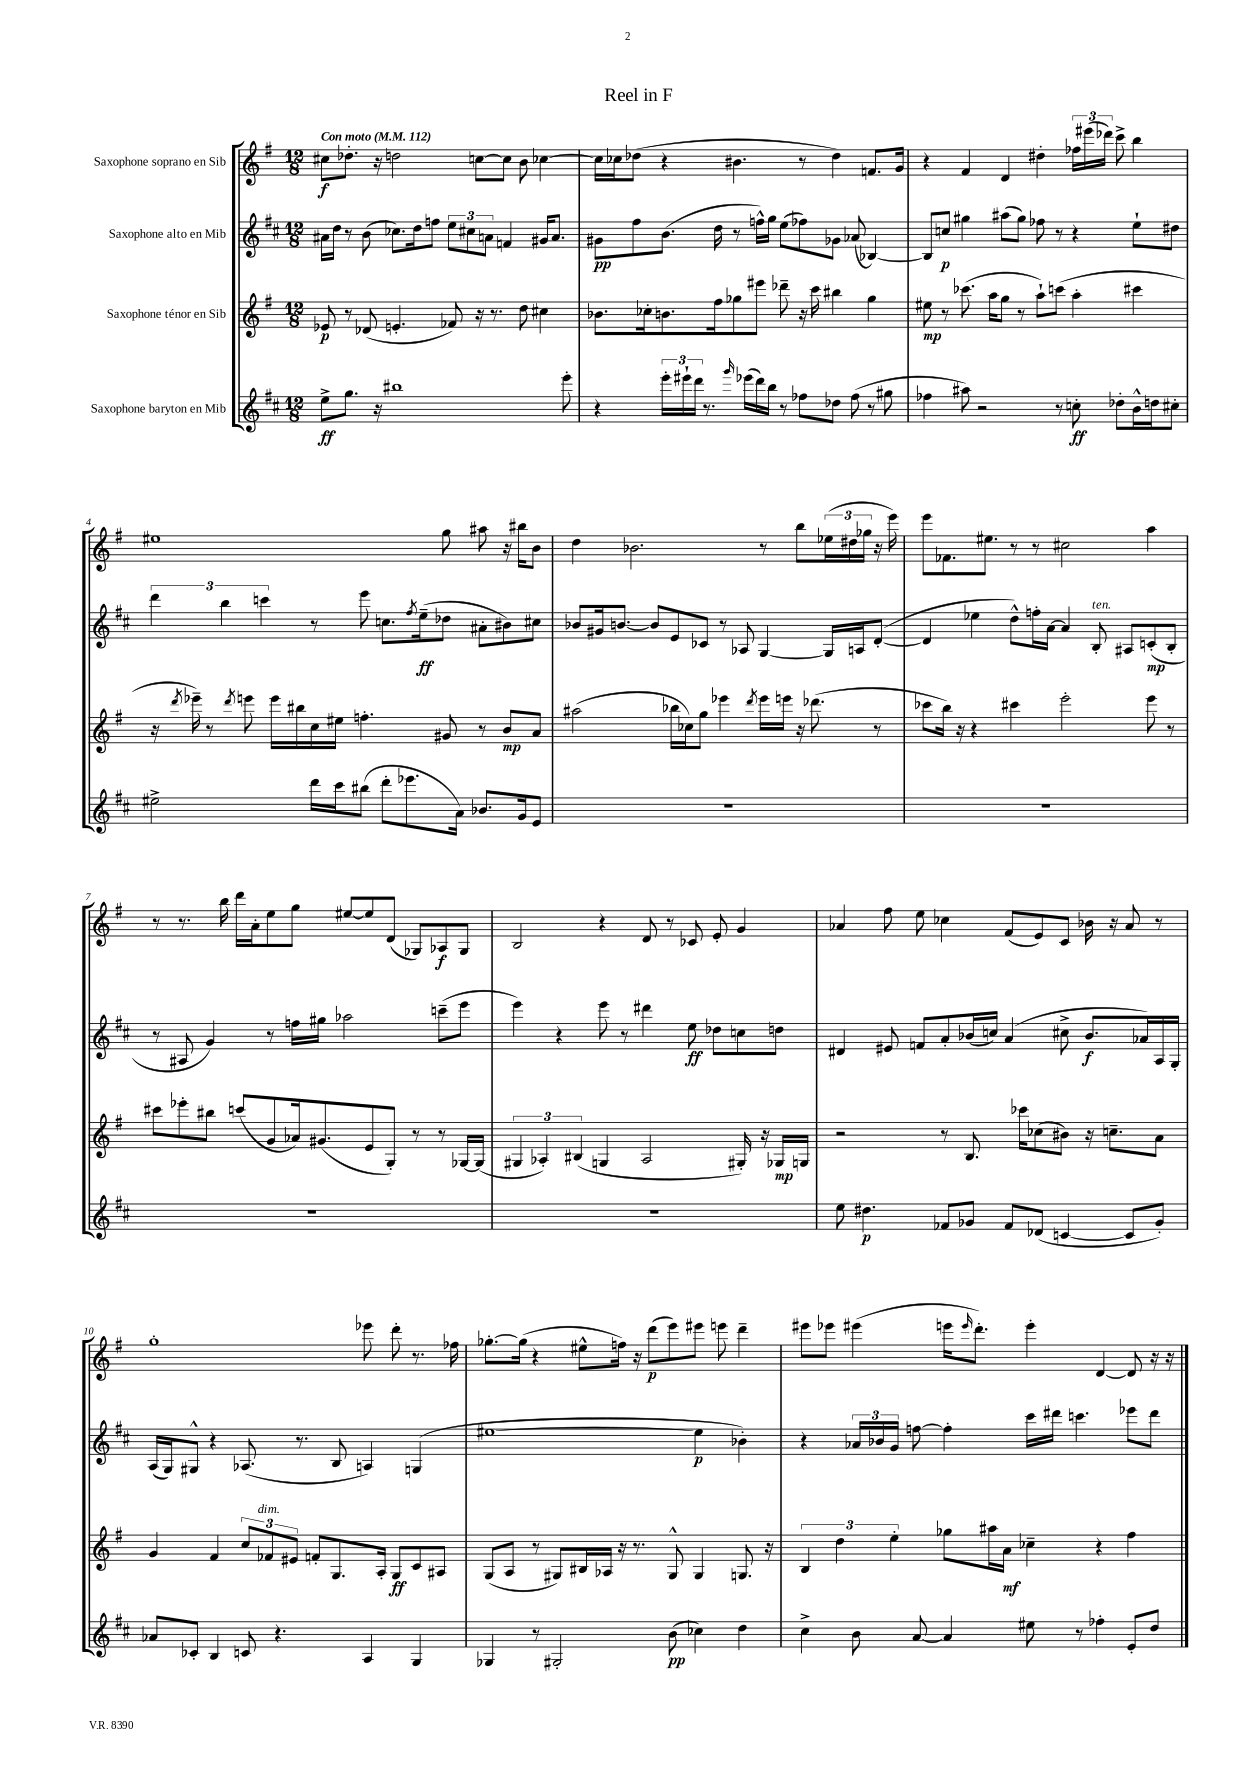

**kern	**kern	**kern	**kern
*staff4	*staff3	*staff2	*staff1
*clefG2	*clefG2	*clefG2	*clefG2
*k[f#c#]	*k[f#]	*k[f#c#]	*k[f#]
*M12/8	*M12/8	*M12/8	*M12/8
*MM112	*MM112	*MM112	*MM112
8ee^	8e-	16a#	8cc#
.	.	16dd	.
8.gg	8r	8r	8.dd-'
.	(8d-	(8b	.
16r	.	.	16r
1bb#	4.e'	8.cc-)	2dd
.	.	16dd	.
.	.	8ff	.
.	8f-)	12ee	.
.	.	12cc#	.
.	16r	.	[8cc
.	.	12a	.
.	8.r	.	.
.	.	4f	8cc]
.	8dd	.	8b
.	4cc#	16g#	[4cc-
.	.	8.a	.
8eee'	.	.	.
=	=	=	=
4r	8.b-	8g#	16cc-]
.	.	.	16cc-
.	.	8ff#	(8dd-
.	16cc-'	.	.
24eee'	8.b	(8.b	4r
24eee#`	.	.	.
24ddd	.	.	.
8.r	.	.	.
.	16ff#	16dd	.
.	8gg-	8r	4.b#
16qqggg	.	.	.
(16eee-	.	.	.
16ddd)	8eee#	16ff^^)	.
16bb	.	16gg	.
8r	8ddd-~	(8ee	.
8ff-	16r	8ff-)	8r
.	16ccc	.	.
8dd-	4bb#	8g-	4dd-)
(8ff-	.	(8a-	.
8r	4gg-	[4B-)	8.f
8gg#	.	.	.
.	.	.	16g
=	=	=	=
4ff-	8ee#	8B-]	4r
.	8r	8cc	.
8aa#)	(8.ccc-	4gg#	4f#
2r	.	.	.
.	16aa	.	.
.	8gg	(8aa#	4d
.	8r	8gg#)	.
.	8aa`)	8ff-	4dd#'
8r	(8ccc	8r	.
8cc'	4aa'	4r	24ff-
.	.	.	(24eee#
.	.	.	24ddd-)
8dd-'	.	.	8ccc^
16b^^	4ccc#	8ee`	4bb
16dd	.	.	.
8cc#'	.	8dd#	.
=	=	=	=
2ee#^	16r	6ddd	1ee#
.	8qddd	.	.
.	16eee-~)	.	.
.	8r	.	.
.	.	6bb	.
.	8qddd	.	.
.	8eee	.	.
.	.	6ccc	.
.	16eee	.	.
.	16bb#	.	.
16ddd	16cc	8r	.
16ccc#	16ee#	.	.
(8bb#	4.ff'	8eee	.
8ddd'	.	8.cc	.
8.eee-	.	.	.
.	.	8qff#	.
.	.	(16ee~	.
.	8g#	8dd-	8gg
16a)	.	.	.
8.b-	8r	8a#'	8aa#
.	8b	8b#)	16r
16g	.	.	16bb#
8e	8a	8cc#	8b
=	=	=	=
1.r	(2aa#	8b-	4dd
.	.	16g#	.
.	.	[8.b	.
.	.	.	2.b-
.	.	8b]	.
.	16bb-	8e	.
.	16cc-)	.	.
.	8gg	8c-	.
.	4eee-	8r	.
.	.	8A-	.
.	8qddd	.	.
.	16eee-	[4G	8r
.	16eee	.	.
.	16r	.	8bb
.	(8.ddd-	.	.
.	.	16G]	(24ee-
.	.	.	24dd#
.	.	16A	.
.	.	.	24gg-
.	8r	([8d'	16r
.	.	.	16eee)
=	=	=	=
1.r	8ccc-	4d]	8eee
.	16bb)	.	8.f-
.	16r	.	.
.	4r	4ee-	.
.	.	.	8.ee#
.	4ccc#	8dd^^)	8r
.	.	16ff'	8r
.	.	[16a	.
.	2eee'	4a]	2cc#
.	.	8B'	.
.	.	8A#	.
.	8eee	(8c'	4aa
.	8r	8B'	.
=	=	=	=
1.r	8ccc#	8r	8r
.	8eee-'	8A#	8.r
.	8bb#	4g)	.
.	.	.	16bb
.	(8ccc	.	16ddd
.	.	.	16a'
.	8g	8r	8ee
.	16a-)	16ff	8gg
.	(8.g#	16gg#	.
.	.	2aa-	[8ee#
.	8e	.	8ee#]
.	8G')	.	(8d
.	8r	.	8G-)
.	8r	(8ccc~	8A-
.	[16G-	8eee	8G-
.	(16G-]	.	.
=	=	=	=
1.r	6G#	4eee)	2B
.	6A-')	.	.
.	.	4r	.
.	(6B#	.	.
.	4G	8eee	4r
.	.	8r	.
.	2A-	4ddd#	8d
.	.	.	8r
.	.	8ee	8c-
.	.	8dd-	8e'
.	16G#')	8cc	4g
.	16r	.	.
.	16G-	8dd	.
.	16G	.	.
=	=	=	=
8ee	2r	4d#	4a-
4.dd#	.	.	.
.	.	8e#	8ff#
.	.	8f	8ee
8f-	8r	8a'	4cc-
8g-	8.B	(16b-	.
.	.	16cc)	.
8f-	.	(4a	(8f#
.	16ccc-	.	.
(8d-	(8cc-	.	8e)
[4c	8b#)	8cc#^	8c
.	16r	8.b-	16b-
.	8.cc~	.	16r
8c]	.	.	8a-
.	.	16a-)	.
8g-')	8a	16A	8r
.	.	16G'	.
=	=	=	=
8a-	4g	(16A	1gg'
.	.	16G)	.
8c-'	.	8G#^^	.
4B	4f#	4r	.
8c	12cc	(8.A-	.
.	12f-	.	.
4.r	.	.	.
.	12e#	.	.
.	.	8.r	.
.	8f'	.	.
.	8.G	8B	.
4A	.	4A)	8eee-
.	16A'	.	.
.	8G	.	8ddd'
4G	8c	(4G	8.r
.	8A#	.	.
.	.	.	16ff-
=	=	=	=
4G-	(8G	[1ee#	[8.gg-'
.	8A	.	.
.	.	.	(16gg-]
8r	8r	.	4r
2G#'	8G#)	.	.
.	16B#	.	8ee#^^
.	16A-	.	.
.	16r	.	16ff)
.	8.r	.	16r
.	.	.	(8ddd
(8b	8G#^^	.	8eee)
4cc-)	4G#	4ee#]	8eee#
.	.	.	8eee
4dd	8.G	4b-')	4ddd~
.	16r	.	.
=	=	=	=
4cc#^	6B	4r	8eee#
.	.	.	8eee-
.	6dd	.	.
8b	.	24a-	(4eee#
.	.	24b-	.
.	6ee'	24g	.
[8a	.	[8ff	.
4a]	8gg-	4ff']	16eee
.	.	.	16qqeee
.	.	.	8.ddd')
.	16aa#	.	.
.	16a	.	.
8ee#	4cc-~	16ccc#	4eee'
.	.	16ddd#	.
8r	.	4.ccc	.
4ff-'	4r	.	[4d
8e'	4ff#	8eee-	8d]
8dd	.	8ddd#	16r
.	.	.	16r
==	==	==	==
*-	*-	*-	*-
